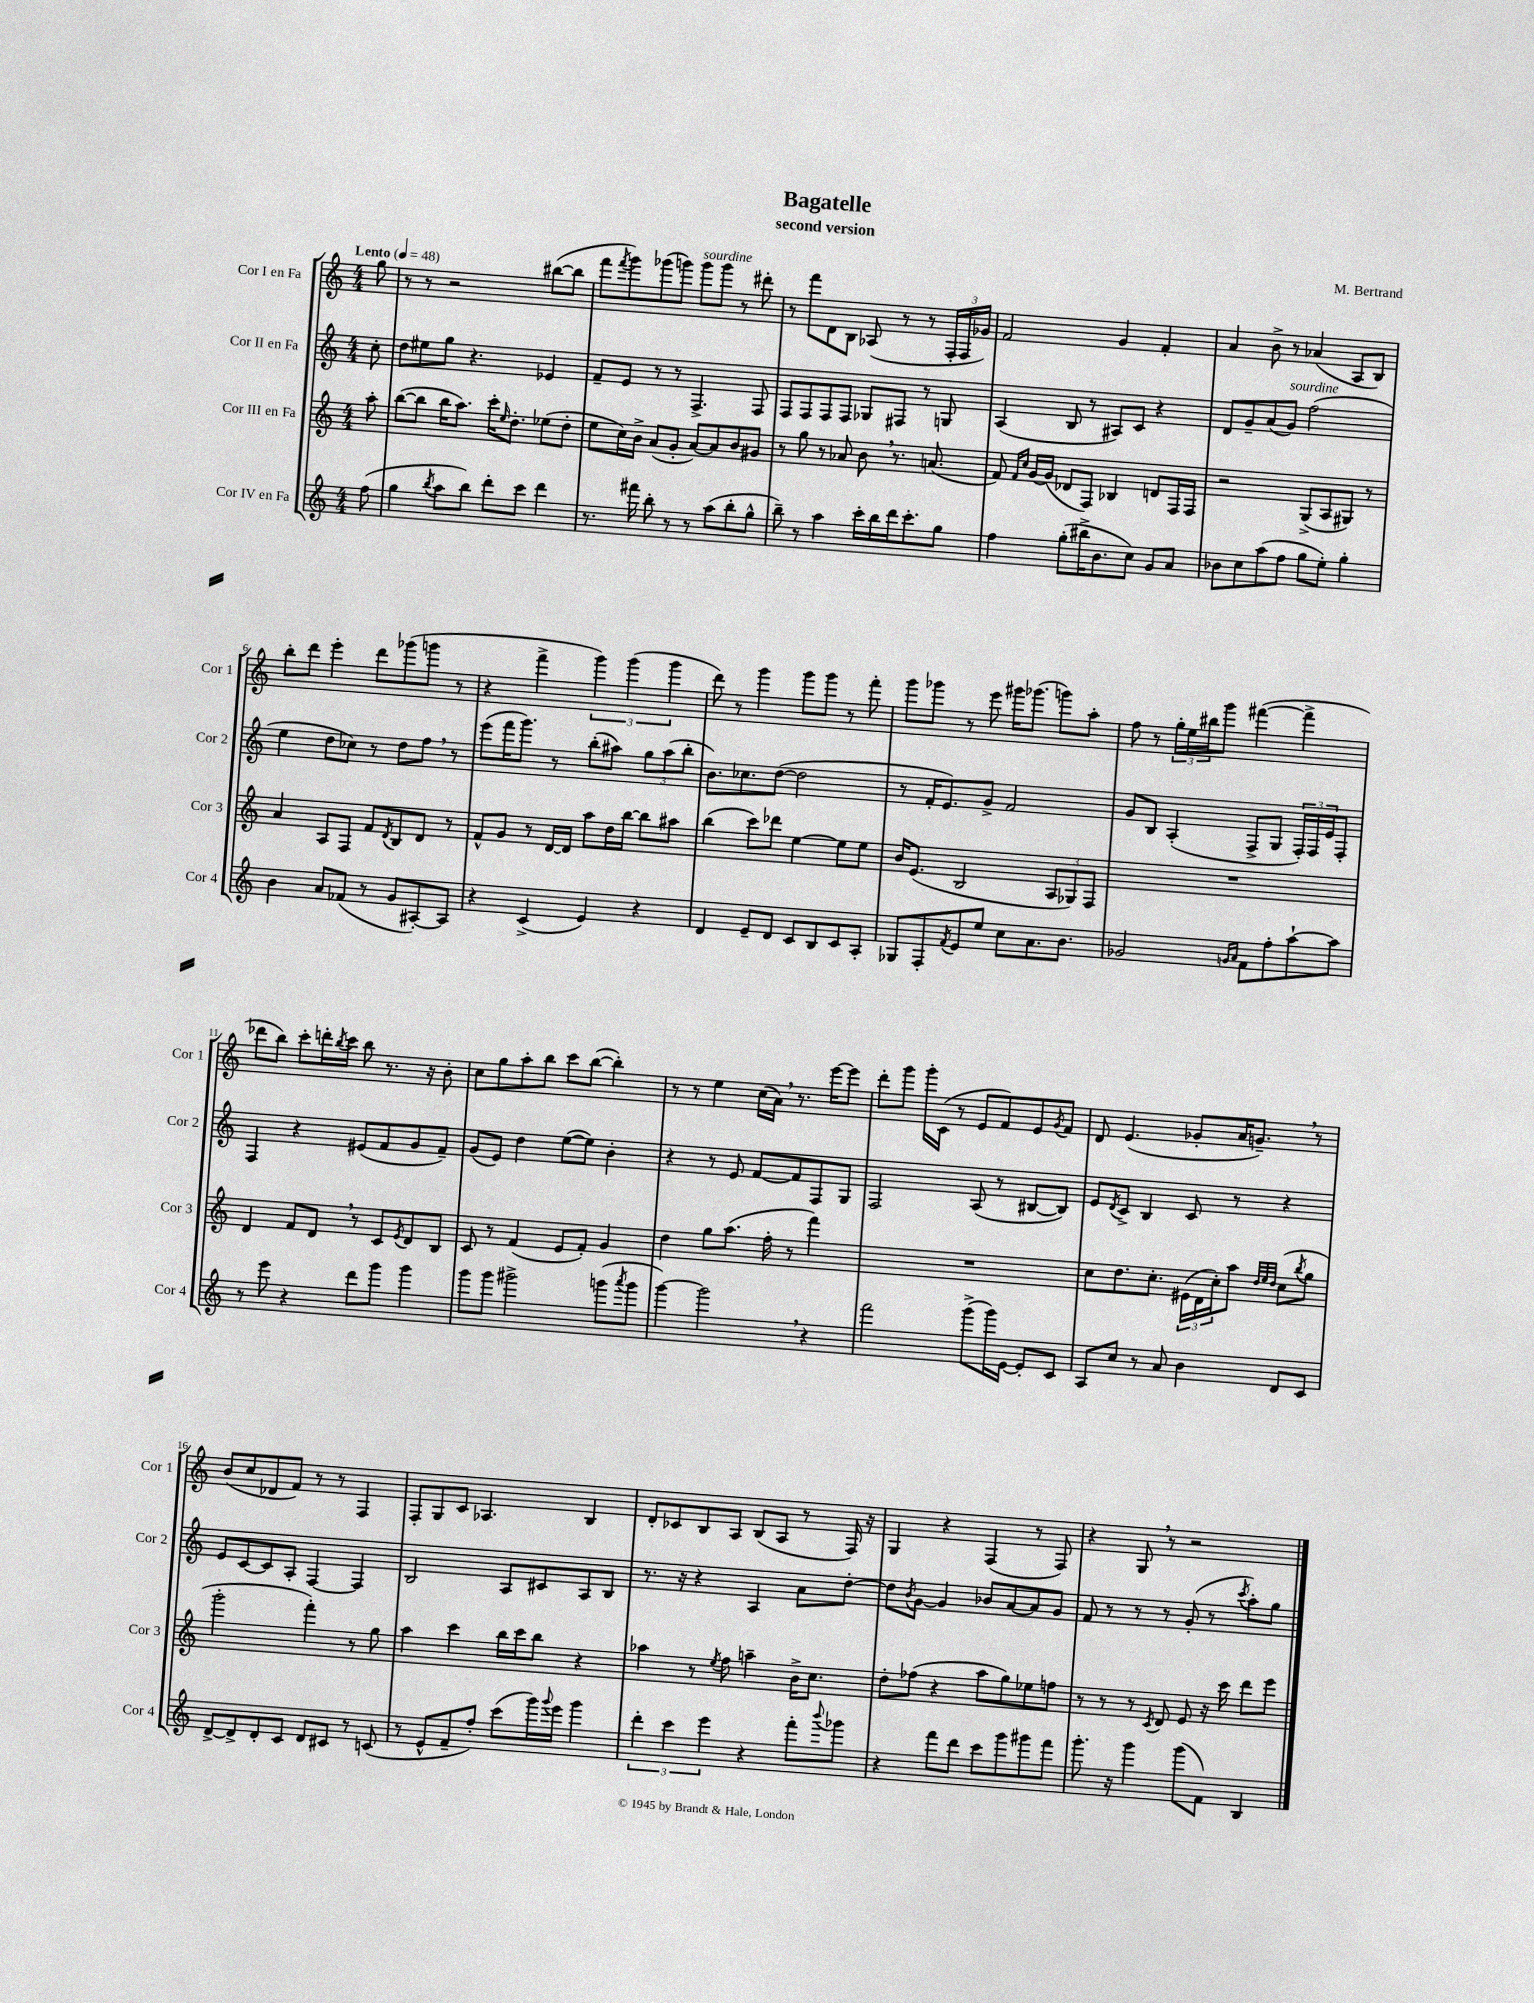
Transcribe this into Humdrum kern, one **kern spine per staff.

**kern	**kern	**kern	**kern
*staff4	*staff3	*staff2	*staff1
*clefG2	*clefG2	*clefG2	*clefG2
*k[]	*k[]	*k[]	*k[]
*M4/4	*M4/4	*M4/4	*M4/4
*MM48	*MM48	*MM48	*MM48
(8ff	8aa'	8cc'	8gg
=	=	=	=
4gg	([8bb	8dd	8r
.	8bb]	8ee#	8r
8qbb	.	.	.
8aa	16bb	8gg	2r
.	8.aa)	.	.
8bb)	.	4.r	.
8ddd'	16ccc'	.	.
.	16qqee	.	.
.	8.dd'	.	.
8ccc	.	.	.
4ddd	(8ee-	4e-	([8bb#
.	8dd'	.	8bb#]
=	=	=	=
8.r	8ee	8f~	8fff
.	.	.	8qfff
.	16cc)	8e	8ggg)
16fff#	16b^	.	.
8bb'	(8a	8r	(8ggg-
8r	8g'	8r	8ggg)
8r	[8a)	4.F^	8ggg
(8aa	8a]	.	8ggg
8bb'	8b	.	8r
8gg^^	8g#	8F	8ddd#'
=	=	=	=
8bb~)	8r	8F	8r
8r	8gg	8F	8fff
4aa	8r	8F	8d
.	8a-	8F	8B
16ccc'	8b	8G-	(8A-
16bb	.	.	.
16ddd	8.r	8F#	8r
8.ccc'	.	.	.
.	.	8r	8r
.	(8.a	.	.
8gg	.	8G	24F'
.	.	.	24F
.	.	.	24g-)
=	=	=	=
4ff	8f)	(4A	2f
.	16qqf	.	.
.	16qqcc	.	.
.	[16g	.	.
.	(16g]	.	.
(8gg'	8d-	8B	.
16bb#^	8F)	8r	.
8.b	.	.	.
.	4B-	8A#)	4g
8cc)	.	8c	.
8g	8d	4r	4f'
8a	16F	.	.
.	16F	.	.
=	=	=	=
8b-	2r	8d	4a
8cc	.	8g~	.
(8aa	.	(8a	8b^
8ff	.	8g)	8r
8gg	(8G^	(2ff	(4a-
8ee')	8A	.	.
4gg'	8G#)	.	8A
.	8r	.	8B)
=	=	=	=
4b	4a	4ee	8bb'
.	.	.	8ddd
8a	8A	8dd	4eee'
(8f-	8F	8cc-)	.
8r	8f	8r	8ddd
.	8qd	.	.
8g	8B	8dd	(8ggg-
[8A#')	8d	8ff	8ggg
8A#]	8r	8r	8r
=	=	=	=
4r	8f^^	(8eee	4r
.	8g	16fff	.
.	.	8.ggg)	.
(4c^	8r	.	4fff^
.	[16d	8r	.
.	16d]	.	.
4e)	8aa	(8bb'	6ggg)
.	16dd	8aa#)	.
.	.	.	(6ggg
.	[16bb	.	.
4r	8bb]	12gg	.
.	.	(12aa#	6ggg
.	8aa#	.	.
.	.	12bb'	.
=	=	=	=
4d	(4bb	8.b)	8ddd)
.	.	.	8r
.	.	8.cc-	.
8e~	8ccc)	.	4ggg
8d	8ddd-	([8dd	.
8c	[4ee	2dd]	8ggg
8B	.	.	8ggg
8c	8ee]	.	8r
8A'	8ee	.	8fff'
=	=	=	=
8G-	16b	8r	8ggg
.	(8.e	.	.
8F'	.	16f'	8ggg-
.	.	8.e)	.
8qf	.	.	.
8e	2B	.	8r
8ee	.	8g^	8eee
8cc	.	2f	16ggg#
.	.	.	(8.ggg-
8.a	.	.	.
.	12A	.	8ggg)
8.b	.	.	.
.	12G-)	.	.
.	.	.	8aa'
.	12F	.	.
=	=	=	=
2g-	1r	8g	8ff
.	.	8B	8r
.	.	(4A'	24gg'
.	.	.	24ee
.	.	.	24bb#
.	.	.	8ggg
16qqg	.	.	.
16qqa	.	.	.
8f	.	8F^	([4fff#
8ff'	.	8G	.
[8aa`	.	24F')	4fff#^]
.	.	24F	.
.	.	24e	.
8aa]	.	8F'	.
=	=	=	=
8r	4d	4F	8ddd-
8eee	.	.	8bb)
4r	8f	4r	8ccc'
.	8d	.	16ddd'
.	.	.	8qbb
.	.	.	16ccc
8ddd	8r	(8e#	8bb
8ggg	8c	8f	8.r
.	8qe	.	.
4ggg	8d	8g	.
.	.	.	16r
.	8B	8f~)	8b'
=	=	=	=
8ggg	8c	(8g	8cc
8ggg	8r	8e)	8gg
2ggg#^	(4f	4dd	8aa'
.	.	.	8bb
.	8e	([8ee	8ccc
.	8f')	8ee])	([8bb
(8ggg	4g	4b'	4bb'])
8qaaa	.	.	.
8ggg	.	.	.
=	=	=	=
[4ggg)	4dd	4r	8r
.	.	.	8r
2ggg]	8gg	8r	4ee
.	(8.aa	8e	.
.	.	[8f	(16cc
.	16ff'	.	16a)
.	8r	8f]	8.r
4r	4fff)	8F	.
.	.	.	[16eee
.	.	8G	8eee]
=	=	=	=
2fff	1r	2F	8ddd'
.	.	.	8ggg
.	.	.	16ggg'
.	.	.	(16c
.	.	.	8r
(8ggg^	.	(8A	8e
16ggg)	.	8r	8f)
[16e	.	.	.
8e']	.	[8B#	8e
.	.	.	8qg
8c	.	8B#])	8f
=	=	=	=
8A	8cc	8e	8d
.	.	8qd	.
8cc	8.dd	8c^	(4.e
8r	.	4B	.
.	8.cc'	.	.
8a	.	.	.
4b	(24e#	8c	8g-'
.	24d	.	.
.	24cc')	.	.
.	8aa	8r	16a
.	.	.	8.g~)
.	32qqdd	.	.
.	32qqee	.	.
.	32qqdd	.	.
8d	(8cc	4r	.
.	8qbb	.	.
8c	8gg	.	8r
=	=	=	=
[8d^	2ggg'	8e	(8b
8d^]	.	[8c	8cc
8d'	.	8c]	8d-
8c	.	8A'	8f)
8d	4fff')	[4F	8r
8c#	.	.	8r
8r	8r	4F]	4F
(8c	8gg	.	.
=	=	=	=
8r	4aa	2B	8F'
8e^^	.	.	8G
8f~	4ccc	.	8c
8ff')	.	.	4.A-
(8ccc	16bb	8A	.
.	16ccc	.	.
16ggg)	8bb	8c#	.
8qqggg	.	.	.
16eee	.	.	.
4ggg	4r	8A	4B
.	.	8B	.
=	=	=	=
6ddd'	4aa-	8.r	8d'
.	.	.	8c-
6ccc	.	.	.
.	.	16r	.
.	8r	4r	8B
6eee	.	.	.
.	8qee	.	.
.	8ff	.	8A
4r	4aa~	4A	(8B
.	.	.	8A
8fff'	16b^	8a	8r
.	8.cc	.	.
8qqbbb	.	.	.
8ggg-	.	[8dd'	16F)
.	.	.	16r
=	=	=	=
4r	8dd'	8dd]	4G
.	.	8qb	.
.	(8ff-	[8g	.
8fff	4r	4g]	4r
8ddd	.	.	.
8ccc	8aa	8b-	(4F
8ggg	8gg)	[8a	.
8ggg#	8ee-	8a]	8r
8fff	8ff	8g	8F)
=	=	=	=
8.ggg'	8r	8f	4r
.	8r	8r	.
16r	.	.	.
4ggg	8r	8r	8G
.	8qc	.	.
.	8d	8r	8r
(8ggg	8e	(8g'	2r
8f)	16r	8r	.
.	16ccc	.	.
.	.	8qccc	.
4B	8ddd	8aa')	.
.	8eee	8gg	.
==	==	==	==
*-	*-	*-	*-
